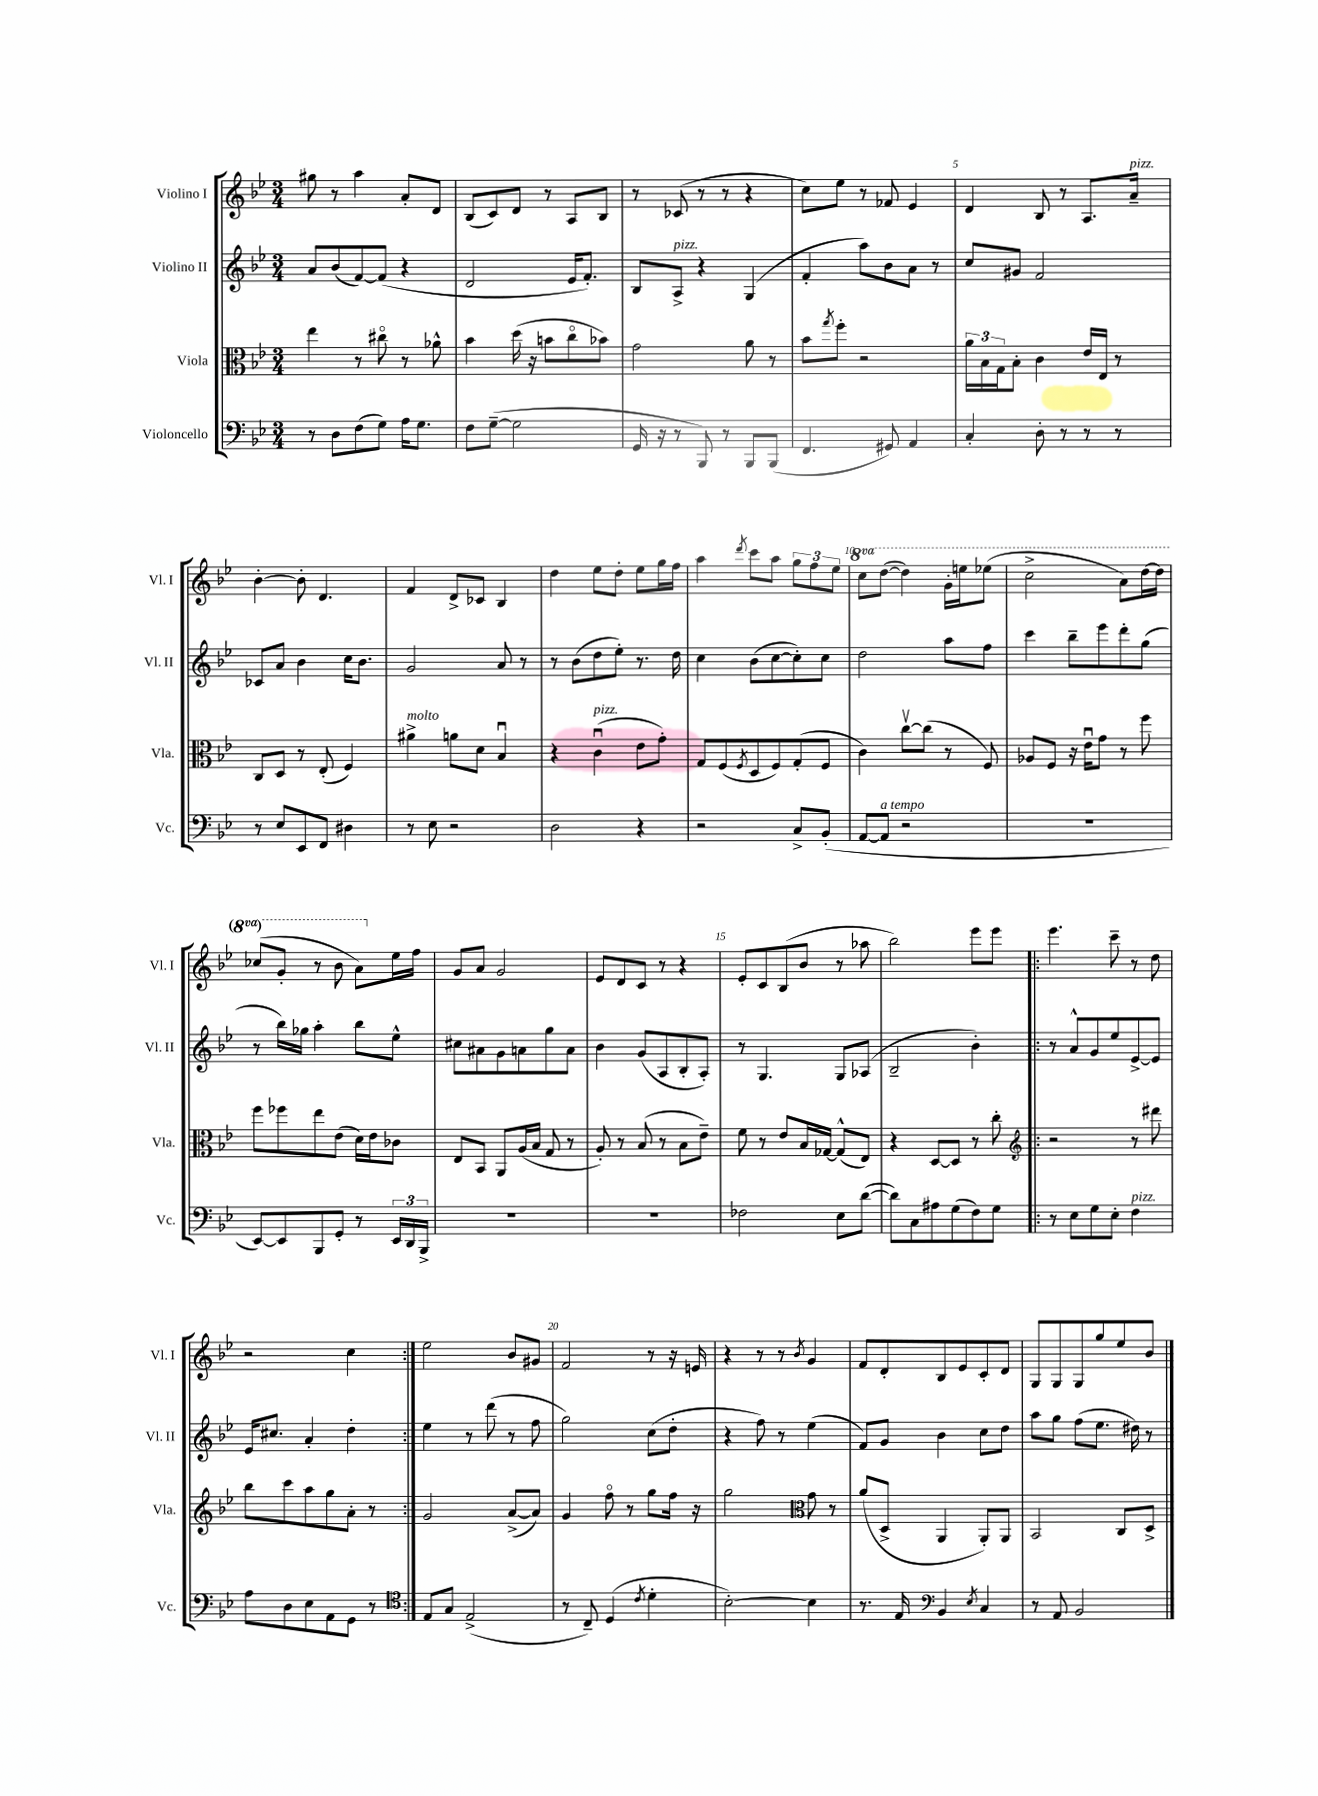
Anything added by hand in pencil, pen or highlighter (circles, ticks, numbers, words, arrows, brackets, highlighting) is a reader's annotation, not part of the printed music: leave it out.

**kern	**kern	**kern	**kern
*staff4	*staff3	*staff2	*staff1
*clefF4	*clefC3	*clefG2	*clefG2
*k[b-e-]	*k[b-e-]	*k[b-e-]	*k[b-e-]
*M3/4	*M3/4	*M3/4	*M3/4
8r	4ee-\	8a/L	8gg#\
8D\L	.	(8b-/	8r
(8F\	8r	[8f/)	4aa\
8G\J)	8cc#o\	(8f/]J	.
16A\LK	8r	4r	8a'/L
8.G\J	.	.	.
.	8a-^^\	.	8d/J
=	=	=	=
8F\L	4b-\	2d/	(8B-/L
([8G~\J	.	.	8c/)
2G\]	(16dd\	.	8d/J
.	16r	.	.
.	8b\L	.	8r
.	8cco\	16e-/LK	8A/L
.	.	8.f'/J)	.
.	8b-\J)	.	8B-/J
=	=	=	=
16GG/	2g\	8B-/L	8r
16r	.	.	.
8r	.	8A^/J	(8c-/
8BBB-/)	.	4r	8r
8r	.	.	8r
8BBB-/L	8a\	(4G/	4r
(8BBB-/J	8r	.	.
=	=	=	=
4.FF/	8b-\L	4f'/	8cc\L)
.	8qgg/	.	.
.	8ff'\J	.	8ee-\J
.	2r	8aa\L)	8r
8GG#/)	.	8b-\	8f-/
4AA/	.	8a\J	4e-/
.	.	8r	.
=	=	=	=
4C'/	24a\LL	8cc/L	4d/
.	24B-\	.	.
.	24G\J	.	.
.	8B-'\J	8g#/J	.
8D'\	4c\	2f/	8B-/
8r	.	.	8r
8r	16e-/LL	.	8.A/L
.	16E-/JJ	.	.
8r	8r	.	.
.	.	.	16a~/Jk
=	=	=	=
8r	8C/L	8c-/L	[4b-'\
8E-/L	8D/J	8a/J	.
8EE-/	8r	4b-\	8b-'\]
8FF/J	(8E-'/	.	4.d/
4D#\	4F/)	16cc\LK	.
.	.	8.b-\J	.
=	=	=	=
8r	4a#^\	2g/	4f/
8E-\	.	.	.
2r	8a\L	.	8d^/L
.	8d\J	.	8c-/J
.	4B-u/	8a/	4B-/
.	.	8r	.
=	=	=	=
2D\	4r	8r	4dd\
.	.	(8b-\L	.
.	(4cu\	8dd\	8ee-\L
.	.	8ee-'\J)	8dd'\J
4r	8e-\L	8.r	8ee-\L
.	8g'\J)	.	16gg\L
.	.	16dd\	16ff\JJ
=	=	=	=
2r	8G/L	4cc\	4aa\
.	(8F/	.	.
.	8qF/	.	8qddd/
.	8D/	(8b-\L	8ccc\L
.	8F/)	[8cc\	8aa\J
8C^/L	(8G'/	8cc'\])	12gg\L
.	.	.	12ff\
(8BB-'/J	8F/J	8cc\J	.
.	.	.	12ee-\J
=	=	=	=
[8AA/L	4c\)	2dd\	8ccc\L
8AA/]J	.	.	([8ddd\J
2r	[8ccv\L	.	4ddd\])
.	(8cc\]J	.	.
.	8r	8aa\L	16gg'\LL
.	.	.	16eee\J
.	8F/)	8ff\J	(8eee-\J
=	=	=	=
2.r	8A-/L	4ccc\	2ccc^\
.	8F/J	.	.
.	16r	8bb-~\L	.
.	16e-u\LK	.	.
.	8g\J	8eee-\	.
.	8r	8ddd'\	8aa\L)
.	8ff\	(8gg\J	[16ddd\L
.	.	.	16ddd\]JJ
=	=	=	=
[8EE-/L)	8ff\L	8r	(8ccc-/L
8EE-/]	8ff-\	16bb-\LL)	8gg'/J
.	.	16gg-\JJ	.
8BBB-/	8ee-\	4aa'\	8r
8GG'/J	(8e-\J	.	8bb-\
8r	16d\LL)	8bb-\L	8aa\L)
.	16e-\J	.	.
24EE-/LL	8c-\J	8ee-^^\J	16ee-\L
24DD/	.	.	.
.	.	.	16ff\JJ
24BBB-^/JJ	.	.	.
=	=	=	=
2.r	8E-/L	8cc#\L	8g/L
.	8BB-/J	8a#\	8a/J
.	8AA/L	8g\	2g/
.	(16A/L	8a\	.
.	16B-/JJ	.	.
.	8G/	8gg\	.
.	8r	8a\J	.
=	=	=	=
2.r	8A'/)	4b-\	8e-/L
.	8r	.	8d/
.	(8B-/	(8g/L	8c/J
.	8r	8A/	8r
.	8B-\L	8B-'/	4r
.	8e-~\J)	8A'/J)	.
=	=	=	=
2F-\	8f\	8r	8e-'/L
.	8r	4.G/	8c/
.	8e-/L	.	(8B-/
.	16B-/L	.	8b-/J
.	[16G-/JJ	.	.
8E-\L	(8G-^^/]L	8G/L	8r
([8d\J	8E-/J)	(8A-/J	8aa-\
=	=	=	=
8d\]L)	4r	2B-~/	2bb-\)
8C\	.	.	.
8A#\	[8D/L	.	.
(8G\	8D/]J	.	.
8F\)	8r	4b-'\)	8eee-\L
8G\J	8cc'\	.	8eee-\J
=!|:	=!|:	=!|:	=!|:
*	*clefG2	*	*
8r	2r	8r	4.eee-\
8E-\L	.	8a^^/L	.
8G\	.	8g/	.
8E-'\J	.	8ee-/	8ccc~\
4F\	8r	[8e-^/	8r
.	8ddd#\	8e-/]J	8dd\
=	=	=	=
8A\L	8bb-\L	16e-/LK	2r
.	.	8.cc#/J	.
8D\	8ccc\	.	.
8E-\	8aa\	4a'/	.
8AA\	8gg\	.	.
8GG\J	8a'\J	4dd'\	4cc\
8r	8r	.	.
=:|!	=:|!	=:|!	=:|!
*clefC4	*	*	*
8E-/L	2g/	4ee-\	2ee-\
8G/J	.	.	.
(2E-^/	.	8r	.
.	.	(8ddd\	.
.	([8a^/L	8r	8b-/L
.	8a/]J)	8ff\	8g#/J
=	=	=	=
8r	4g/	2gg\)	2f/
8C~/)	.	.	.
(4D/	8ffo\	.	.
.	8r	.	.
8qc/	.	.	.
4d'\	8gg\L	(8cc\L	8r
.	16ff\Jk	8dd'\J	16r
.	16r	.	16e/
=	=	=	=
[2B-'\)	2gg\	4r	4r
.	.	8ff\)	8r
.	.	8r	8r
*	*clefC3	*	*
.	.	.	8qb-/
4B-\]	8g\	(4ee-\	4g/
.	8r	.	.
=	=	=	=
8.r	(8a/L	8f/L)	8f/L
.	8D^/J	8g/J	8d'/
16E-/	.	.	.
*clefF4	*	*	*
4BB-/	4AA/	4b-\	8B-/
.	.	.	8e-/
8qE-/	.	.	.
4C/	8AA'/L)	8cc\L	8c'/
.	8AA/J	8dd\J	8d/J
=	=	=	=
8r	2BB-/	8aa\L	8G/L
8AA/	.	8gg\J	8G/
2BB-/	.	(8ff\L	8G/
.	.	8.ee-\J	8gg/
.	8C/L	.	8ee-/
.	.	16dd#\)	.
.	8D^/J	8r	8b-/J
==	==	==	==
*-	*-	*-	*-
